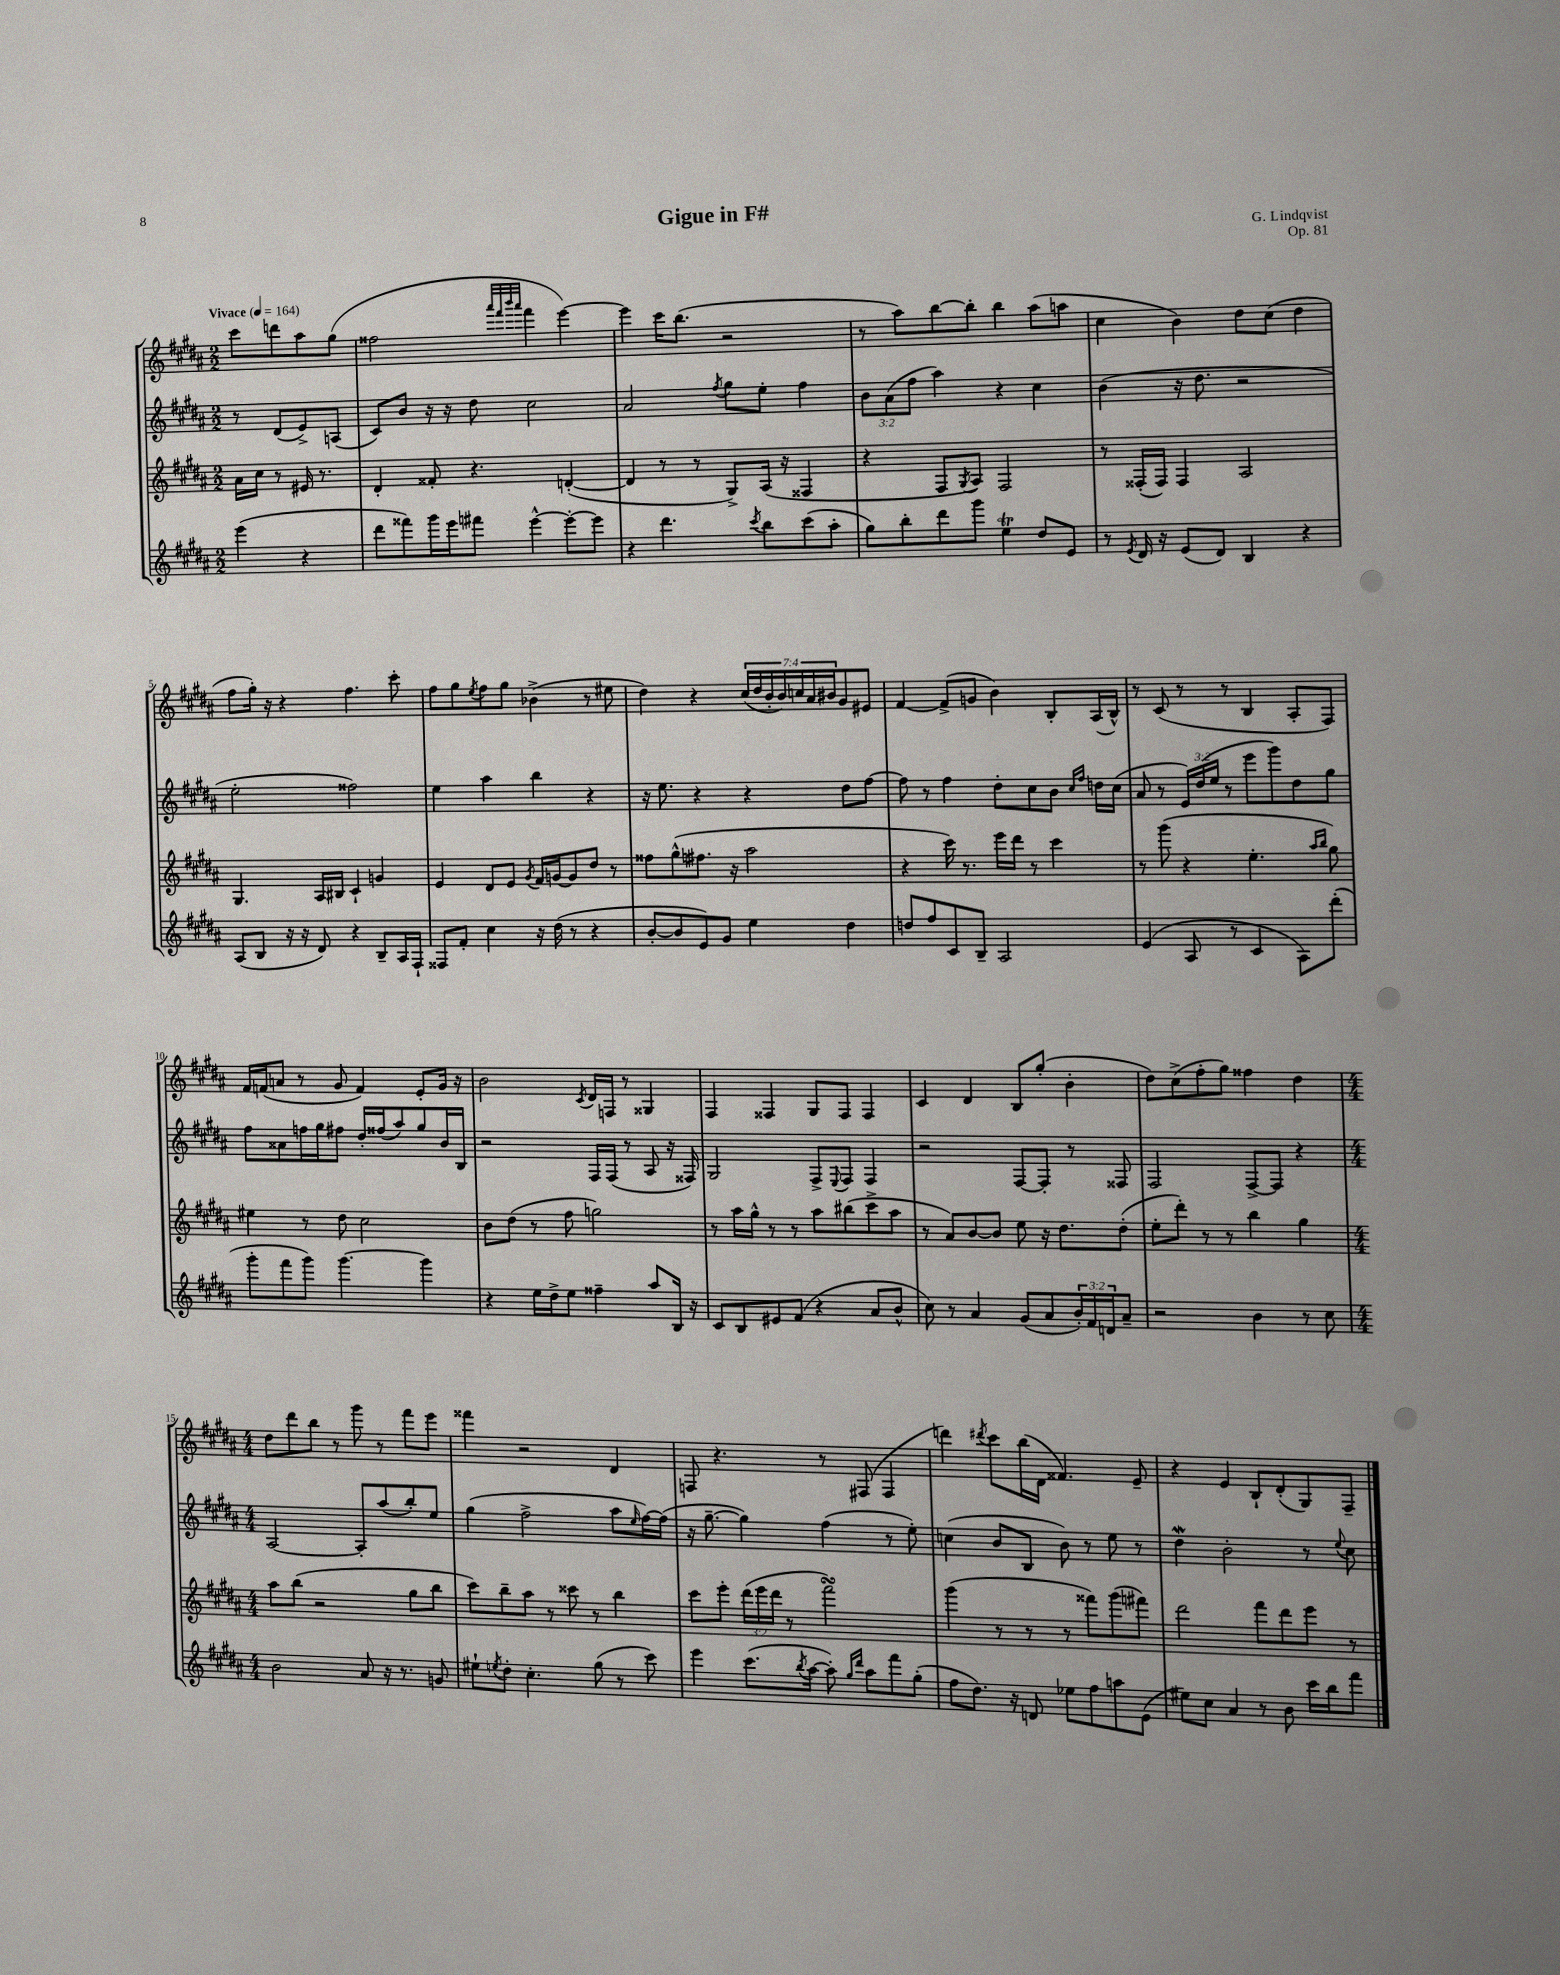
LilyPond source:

\header { title = "Gigue in F#" composer = "G. Lindqvist" opus = "Op. 81" }
<<
\new StaffGroup <<
\new Staff = "s0" {
    \clef treble \key b \major \numericTimeSignature \time 2/2 \override Staff.TupletNumber.text = #tuplet-number::calc-fraction-text \partial 2 \tempo "Vivace" 4 = 164
    cis'''8 d'''8 ais''8 gis''8( |
    fisis''2 \grace { ais'''32 fis'''32 b'''32 ais'''32 } fis'''4 e'''4~) |
    e'''4 cis'''16 b''8.( r2 |
    r8 ais''8) b''8~ b''8-. b''4 ais''8( a''8 |
    cis''4 b'4) dis''8 cis''8( dis''4 |
    fis''8 gis''16-.) r16 r4 fis''4. cis'''8-. |
    fis''8 gis''8 \acciaccatura { e''8 } fis''8 gis''8 bes'4->( r8 eis''8 |
    dis''4) r4 \tuplet 7/4 { cis''16( dis''16 b'16-. b'16) c''16 ais'16 bis'16 } gis'8 eis'8 |
    fis'4~ fis'8->( g'8 b'4) b8-. ais16( b16-^) |
    r8 cis'8( r8 r8 b4 ais8-. fis8) |
    fis'16 f'16( a'8 r8 gis'8 f'4) e'8-. gis'16 r16 |
    b'2 \acciaccatura { cis'8 } dis'16 f16 r8 gisis4 |
    fis4 fisis4 gis8 fisis8 fisis4 |
    cis'4 dis'4 b8 gis''8-.( b'4-. |
    dis''8) cis''8->( fis''8-. gis''8) fisis''4 dis''4 |
    \numericTimeSignature \time 4/4 dis''8 dis'''8 b''8 r8 gis'''8 r8 fis'''8 e'''8 |
    fisis'''4 r2 dis'4 |
    f8 r4. r8 fis8( fis4 |
    d'''4) \acciaccatura { dis'''8 } cis'''8 b''16( dis'16 fisis'4.) e'8-- |
    r4 e'4 b8-! dis'8-.( gis8) fis8-- \bar "|." |
}
\new Staff = "s1" {
    \clef treble \key b \major \numericTimeSignature \time 2/2 \override Staff.TupletNumber.text = #tuplet-number::calc-fraction-text \partial 2
    r8 dis'8( e'8->) a8( |
    cis'8) b'8 r16 r16 dis''8 cis''2 |
    ais'2 \acciaccatura { fis''8 } gis''8 e''8-. fis''4 |
    \tuplet 3/2 { b'8 ais'8( fis''8 } ais''4) r4 cis''4 |
    b'4( r16 dis''8. r2 |
    e''2-. fisis''2) |
    e''4 ais''4 b''4 r4 |
    r16 e''8. r4 r4 dis''8 fis''8~ |
    fis''8 r8 fis''4 dis''8-. cis''8 b'8 \grace { cis''16 fis''16 } d''16 cis''16( |
    ais'8 r8 \tuplet 3/2 { e'16) dis''16( e''16 } r8 e'''8 gis'''8) dis''8 gis''8 |
    fis''8 aisis'8 f''16 gis''16 fis''8 dis''16-. fisis''16( ais''8) gis''8 b'16 b16 |
    r2 fis16 fis16( r8 ais8 r16 fisis16) |
    gis2 fis8-> \appoggiatura { e8 } fis8 fis4 |
    r2 fis8~ fis8-. r8 fisis8 |
    fis2 fis8~-> fis8 r4 |
    \numericTimeSignature \time 4/4 ais2~ ais8-. ais''8( b''8-.) e''8 |
    gis''4( fis''2-> ais''8 \grace { e''16 } fis''16~) fis''16( |
    r16 gis''8.~-- gis''4) fis''4( r8 e''8-.) |
    c''4( b'8 b8 b'8) r8 e''8 r8 |
    dis''4\mordent b'2-. r8 \appoggiatura { e''8 } cis''8 \bar "|." |
}
\new Staff = "s2" {
    \clef treble \key b \major \numericTimeSignature \time 2/2 \override Staff.TupletNumber.text = #tuplet-number::calc-fraction-text \partial 2
    ais'16 cis''16 r8 eis'16 r8. |
    dis'4-. fisis'8-. r4. d'4~-.( |
    d'4 r8 r8 gis8->) ais16( r16 fisis4 |
    r4 fis8 \acciaccatura { gis8 } ais8) fis2 |
    r8 fisis16-.( fisis16) fisis4 ais2 |
    gis4. ais16 bis16 cis'4-! g'4 |
    e'4 dis'8 e'8 \acciaccatura { gis'8 } fis'16 g'16~ g'8 dis''8 r8 |
    fisis''8 gis''8-^( fis''8. r16 ais''2 |
    r4 cis'''16) r8. e'''16 dis'''16 r8 cis'''4 |
    r8 gis'''8( r4 e''4.-. \grace { ais''16 b''16 } gis''8) |
    eis''4 r8 dis''8 cis''2 |
    b'8 dis''8( r8 fis''8 g''2) |
    r8 ais''16 gis''16-^ r8 r8 ais''8 bis''8( cis'''8-> ais''8 |
    r8 ais'8) b'8~ b'8 e''8 r16 dis''8. dis''8-.( |
    e''8-. dis'''8-.) r8 r8 b''4 gis''4 |
    \numericTimeSignature \time 4/4 ais''8 b''8( r2 gis''8 b''8 |
    cis'''8) b''8-- ais''8 r8 cisis'''8 r8 b''4 |
    cis'''8 e'''8-. \tuplet 3/2 { dis'''16( e'''16 dis'''16 } r8 fis'''2\turn) |
    gis'''4( r8 r8 r8 fisis'''8) gis'''8( fis'''8) |
    dis'''2 fis'''8 dis'''8 e'''8 r8 \bar "|." |
}
\new Staff = "s3" {
    \clef treble \key b \major \numericTimeSignature \time 2/2 \override Staff.TupletNumber.text = #tuplet-number::calc-fraction-text \partial 2
    e'''4( r4 |
    dis'''8 fisis'''8) gis'''16 e'''16 fis'''8 e'''4~-^ e'''8~-. e'''8 |
    r4 dis'''4. \acciaccatura { cis'''8 } b''8 cis'''8( ais''8-. |
    gis''8) b''8-. dis'''8 gis'''8 e''4\trill dis''8 e'8 |
    r8 \acciaccatura { e'8 } dis'16 r16 e'8( dis'8) b4 r4 |
    ais8( b8 r16 r16 dis'8) r4 b8-- ais16 fis16-! |
    fisis8 fis'8-. cis''4 r16 dis''16( r8 r4 |
    b'8~-. b'8 e'8) gis'8 e''4 dis''4 |
    d''8 fis''8 cis'8 b8-- ais2 |
    e'4( ais8 r8 cis'4 ais8) dis'''8-.( |
    gis'''8-. fis'''8 gis'''8) gis'''4.~ gis'''4 |
    r4 e''16 dis''16-> e''8 fisis''4-- ais''8 b16 r16 |
    cis'8 b8 eis'8 fis'8( r4 ais'8 b'8-^ |
    cis''8) r8 ais'4 gis'8( ais'8 \tuplet 3/2 { b'16-.) fis'16 d'16 } ais'8-- |
    r2 b'4 r8 cis''8 |
    \numericTimeSignature \time 4/4 b'2 ais'8 r16 r8. g'8 |
    eis''8-! \acciaccatura { e''8 } dis''8-. cis''4.-. gis''8( r8 cis'''8) |
    e'''4 cis'''8.( \acciaccatura { b''8 } ais''16~ ais''8-.) \grace { gis''16 dis'''16 } ais''8 fis'''8 gis''8-.( |
    fis''8 dis''8.) r16 d'8 ees''8 fis''8 a''8 e'8( |
    eis''8) cis''8 ais'4 r8 b'8 cis'''16 b''16 fis'''8 \bar "|." |
}
>>
>>
